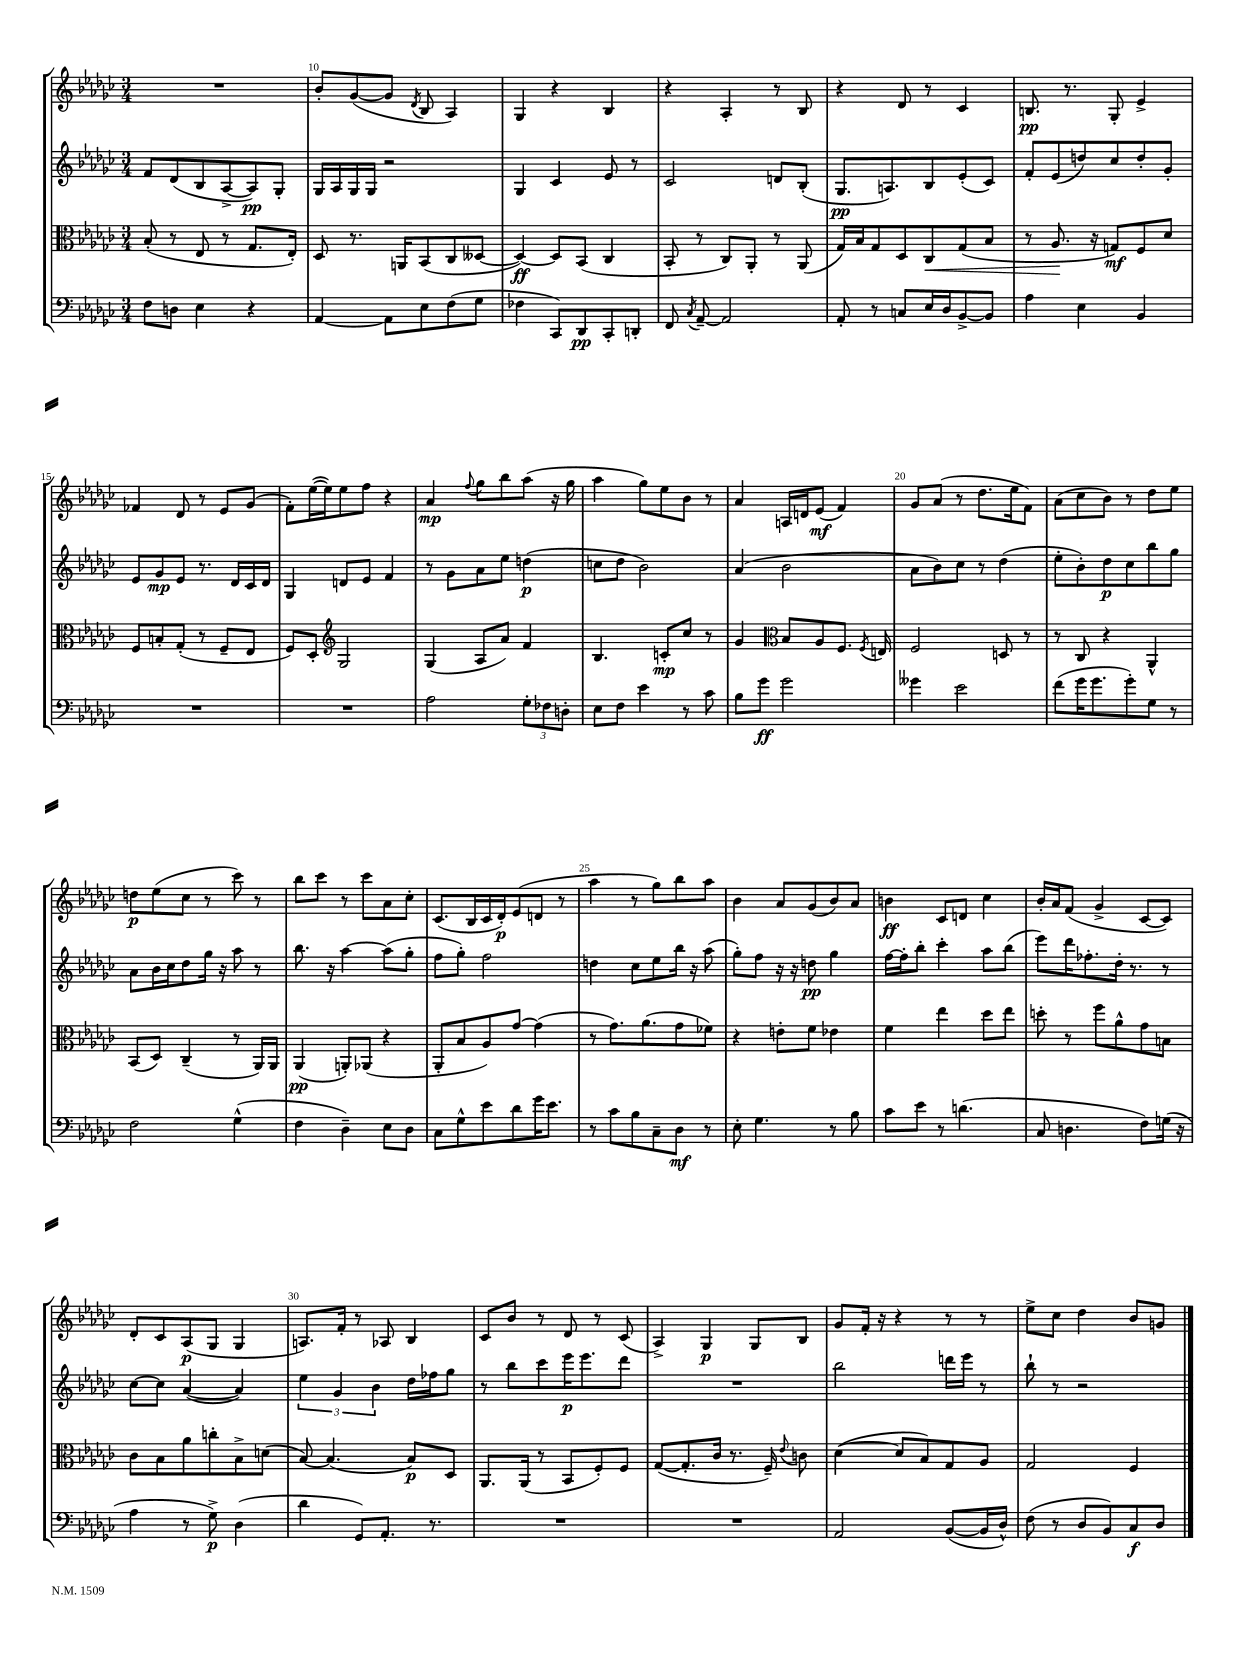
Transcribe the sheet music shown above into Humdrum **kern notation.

**kern	**kern	**kern	**kern
*staff4	*staff3	*staff2	*staff1
*clefF4	*clefC3	*clefG2	*clefG2
*k[b-e-a-d-g-c-]	*k[b-e-a-d-g-c-]	*k[b-e-a-d-g-c-]	*k[b-e-a-d-g-c-]
*M3/4	*M3/4	*M3/4	*M3/4
8F\L	(8B-'/	8f/L	2.r
8D\J	8r	(8d-/	.
4E-\	8E-/	8B-/	.
.	8r	[8A-^/	.
4r	8.G-/L	8A-/])	.
.	.	8G-'/J	.
.	16E-'/Jk)	.	.
=	=	=	=
[4AA-/	8D-/	16G-/LL	8b-'/L
.	.	16A-/	.
.	8.r	16G-/	([8g-/
.	.	16G-/JJ	.
8AA-\]L	.	2r	8g-/]J
.	16AA/LK	.	.
.	.	.	8qd-/
8E-\	(8BB-/	.	8B-/
(8F\	8C-/	.	4A-/)
8G-\J	[8D--/J	.	.
=	=	=	=
4F-\	4D--/_)	4G-/	4G-/
8CC-/L)	8D--/]L	4c-/	4r
8DD-/	(8BB-/J	.	.
8CC-'/	4C-/	8e-/	4B-/
8DD'/J	.	8r	.
=	=	=	=
8FF/	8BB-'/	2c-/	4r
8qC-/	.	.	.
[8AA-~/	8r	.	.
2AA-/]	8C-/L)	.	4A-'/
.	8AA-'/J	.	.
.	8r	8d/L	8r
.	(8AA-/	(8B-'/J	8B-/
=	=	=	=
8AA-'/	16G-/LL)	8.G-/L	4r
.	16B-/J	.	.
8r	8G-/	.	.
.	.	8.A/)	.
8C/L	8D-/	.	8d-/
16E-/L	8C-/	8B-/	8r
16D-/J	.	.	.
[8BB-^/	(8G-/	(8e-'/	4c-/
8BB-/]J	8B-/J	8c-/J)	.
=	=	=	=
4A-\	8r	8f'/L	8.B/
.	8.A-/	(8e-/	.
.	.	.	8.r
4E-\	.	8dd/)	.
.	16r	.	.
.	8G/L)	8cc-/	8G-'/
4BB-/	8F/	8dd'/	4e-^/
.	8d-/J	8g-'/J	.
=	=	=	=
2.r	8F/L	8e-/L	4f-/
.	8B'/	8g-/	.
.	(8G-'/J	8e-/J	8d-/
.	8r	8.r	8r
.	8F~/L	.	8e-/L
.	.	16d-/LL	.
.	8E-/J	16c-/	(8g-/J
.	.	16d-/JJ	.
=	=	=	=
2.r	8F/L)	4G-/	8f'\L)
.	8D-'/J	.	([16ee-\L
.	.	.	16ee-\]J)
*	*clefG2	*	*
.	2G-/	8d/L	8ee-\
.	.	8e-/J	8ff\J
.	.	4f/	4r
=	=	=	=
2A-\	(4G-/	8r	4a-/
.	.	8g-\L	.
.	.	.	8qqff/
.	8A-/L	8a-\	8gg-\L
.	8a-/J)	8ee-\J	8bb-\
12G-'\L	4f/	(4dd\	(8aa-\J
12F-\	.	.	.
.	.	.	16r
12D'\J	.	.	.
.	.	.	16gg-\
=	=	=	=
8E-\L	4.B-/	8cc\L	4aa-\
8F\J	.	8dd-\J	.
4e-\	.	2b-\)	8gg-\L)
.	8c'/L	.	8ee-\
8r	8cc-/J	.	8b-\J
8c-\	8r	.	8r
=	=	=	=
8B-\L	4g-/	(4a-/	4a-/
8g-\J	.	.	.
*	*clefC3	*	*
2g-\	8B-/L	2b-\	16A/LL
.	.	.	16d/J
.	8A-/	.	(8e-/J
.	8.F/J	.	4f/)
.	8qF/	.	.
.	16E/	.	.
=	=	=	=
4g--\	2F/	8a-\L	8g-/L
.	.	8b-\)	(8a-/J
2e-\	.	8cc-\J	8r
.	.	8r	8.dd-\L
.	8D/	(4dd-\	.
.	.	.	16ee-\k
.	8r	.	8f\J)
=	=	=	=
(8f\L	8r	8ee-'\L	(8a-\L
16g-\K	8C-/	8b-'\)	8cc-\
8.g-\	.	.	.
.	4r	8dd-\	8b-\J)
8g-'\)	.	8cc-\	8r
8G-\J	4AA-^^/	8bb-\	8dd-\L
8r	.	8gg-\J	8ee-\J
=	=	=	=
2F\	(8BB-/L	8a-\L	8dd\L
.	8D-/J)	16b-\L	(8ee-\
.	.	16cc-\J	.
.	(4C-~/	8dd-\	8cc-\J
.	.	16gg-\Jk	8r
.	.	16r	.
(4G-^^\	8r	8aa-\	8ccc-\)
.	16AA-/LL)	8r	8r
.	16AA-/JJ	.	.
=	=	=	=
4F\	(4AA-/	8.bb-\	8bb-\L
.	.	.	8ccc-\J
.	.	16r	.
4D-~\)	8AA'/L)	[4aa-\	8r
.	(8AA-/J	.	8ccc-\L
8E-\L	4r	(8aa-\]L	8a-\
8D-\J	.	8gg-'\J	8cc-'\J
=	=	=	=
8C-\L	8AA-'/L	8ff\L	(8.c-/L
8G-^^\	8B-/	8gg-'\J)	.
.	.	.	16B-/L
8e-\	8A-/)	2ff\	16c-/
.	.	.	16d-'/J)
8d-\	[8g-/J	.	(8e-/
16g-\K	(4g-\]	.	8d/J
8.e-\J	.	.	.
.	.	.	8r
=	=	=	=
8r	8r	4dd\	4aa-\
8c-\L	8.g-\L)	.	.
8B-\	.	8cc-\L	8r
.	(8.a-\	.	.
8C-~\	.	8ee-\	8gg-\L)
8D-\J	8g-\	16bb-\Jk	8bb-\
.	.	16r	.
8r	8f-\J)	(8aa-\	8aa-\J
=	=	=	=
8E-'\	4r	8gg-'\L)	4b-\
4.G-\	.	8ff\J	.
.	8e'\L	16r	8a-/L
.	.	16r	.
.	8f\J	8dd\	(8g-/
8r	4e-\	4gg-\	8b-/)
8B-\	.	.	8a-/J
=	=	=	=
8c-\L	4f\	[16ff\LL	4b\
.	.	16ff'\]J	.
8e-\J	.	8bb-'\J	.
8r	4ee-\	4ccc-'\	8c-/L
(4.d\	.	.	8d/J
.	8dd-\L	8aa-\L	4cc-\
.	8ee-\J	(8bb-\J	.
=	=	=	=
8C-/	8dd'\	8eee-\L)	16b-'/LL
.	.	.	16a-/J
4.D\	8r	16ddd-\K	(8f/J
.	.	8.ff-'\	.
.	8ff\L	.	4g-^/
.	8a-^^\	16dd-'\Jk	.
.	.	8.r	.
8F\L)	8g-\	.	[8c-/L
(16G\Jk	8B\J	8r	8c-/]J)
16r	.	.	.
=	=	=	=
4A-\	8c-\L	[8cc-\L	8d-'/L
.	8B-\	8cc-\]J	8c-/
8r	8a-\	([4a-/	(8A-/
8G-^\)	8cc'\	.	8G-/J
(4D-\	8B-^\	4a-/])	4G-/
.	(8d\J	.	.
=	=	=	=
4d-\	[8B-/)	6ee-\	8.A/L)
.	(4.B-/]	.	.
.	.	6g-/	.
.	.	.	16f'/Jk
8GG-/L)	.	.	8r
.	.	6b-\	.
8.AA-'/J	.	.	8A-/
.	8B-/L)	16dd-\LL	4B-/
8.r	.	16ff-\J	.
.	8D-/J	8gg-\J	.
=	=	=	=
2.r	8.AA-/L	8r	8c-/L
.	.	8bb-\L	8b-/J
.	(16AA-/Jk	.	.
.	8r	8ccc-\	8r
.	8BB-/L	16eee-\K	8d-/
.	.	8.eee-\	.
.	8F'/)	.	8r
.	8F/J	8ddd-\J	(8c-/
=	=	=	=
2.r	([8G-/L	2.r	4A-^/)
.	8.G-'/]	.	.
.	.	.	4G-/
.	16c-/Jk	.	.
.	8.r	.	.
.	.	.	8G-/L
.	16F~/)	.	.
.	8qqe-/	.	.
.	8c\	.	8B-/J
=	=	=	=
2AA-/	([4d-\	2bb-\	8g-/L
.	.	.	16f'/Jk
.	.	.	16r
.	8d-/]L	.	4r
.	8B-/)	.	.
([8BB-/L	8G-/	16ddd\LL	8r
.	.	16eee-\JJ	.
16BB-/]L	8A-/J	8r	8r
16D-^^/JJ)	.	.	.
=	=	=	=
(8F\	2G-/	8bb-`\	8ee-^\L
8r	.	8r	8cc-\J
8D-/L	.	2r	4dd-\
8BB-/)	.	.	.
8C-/	4F/	.	8b-/L
8D-/J	.	.	8g/J
==	==	==	==
*-	*-	*-	*-
